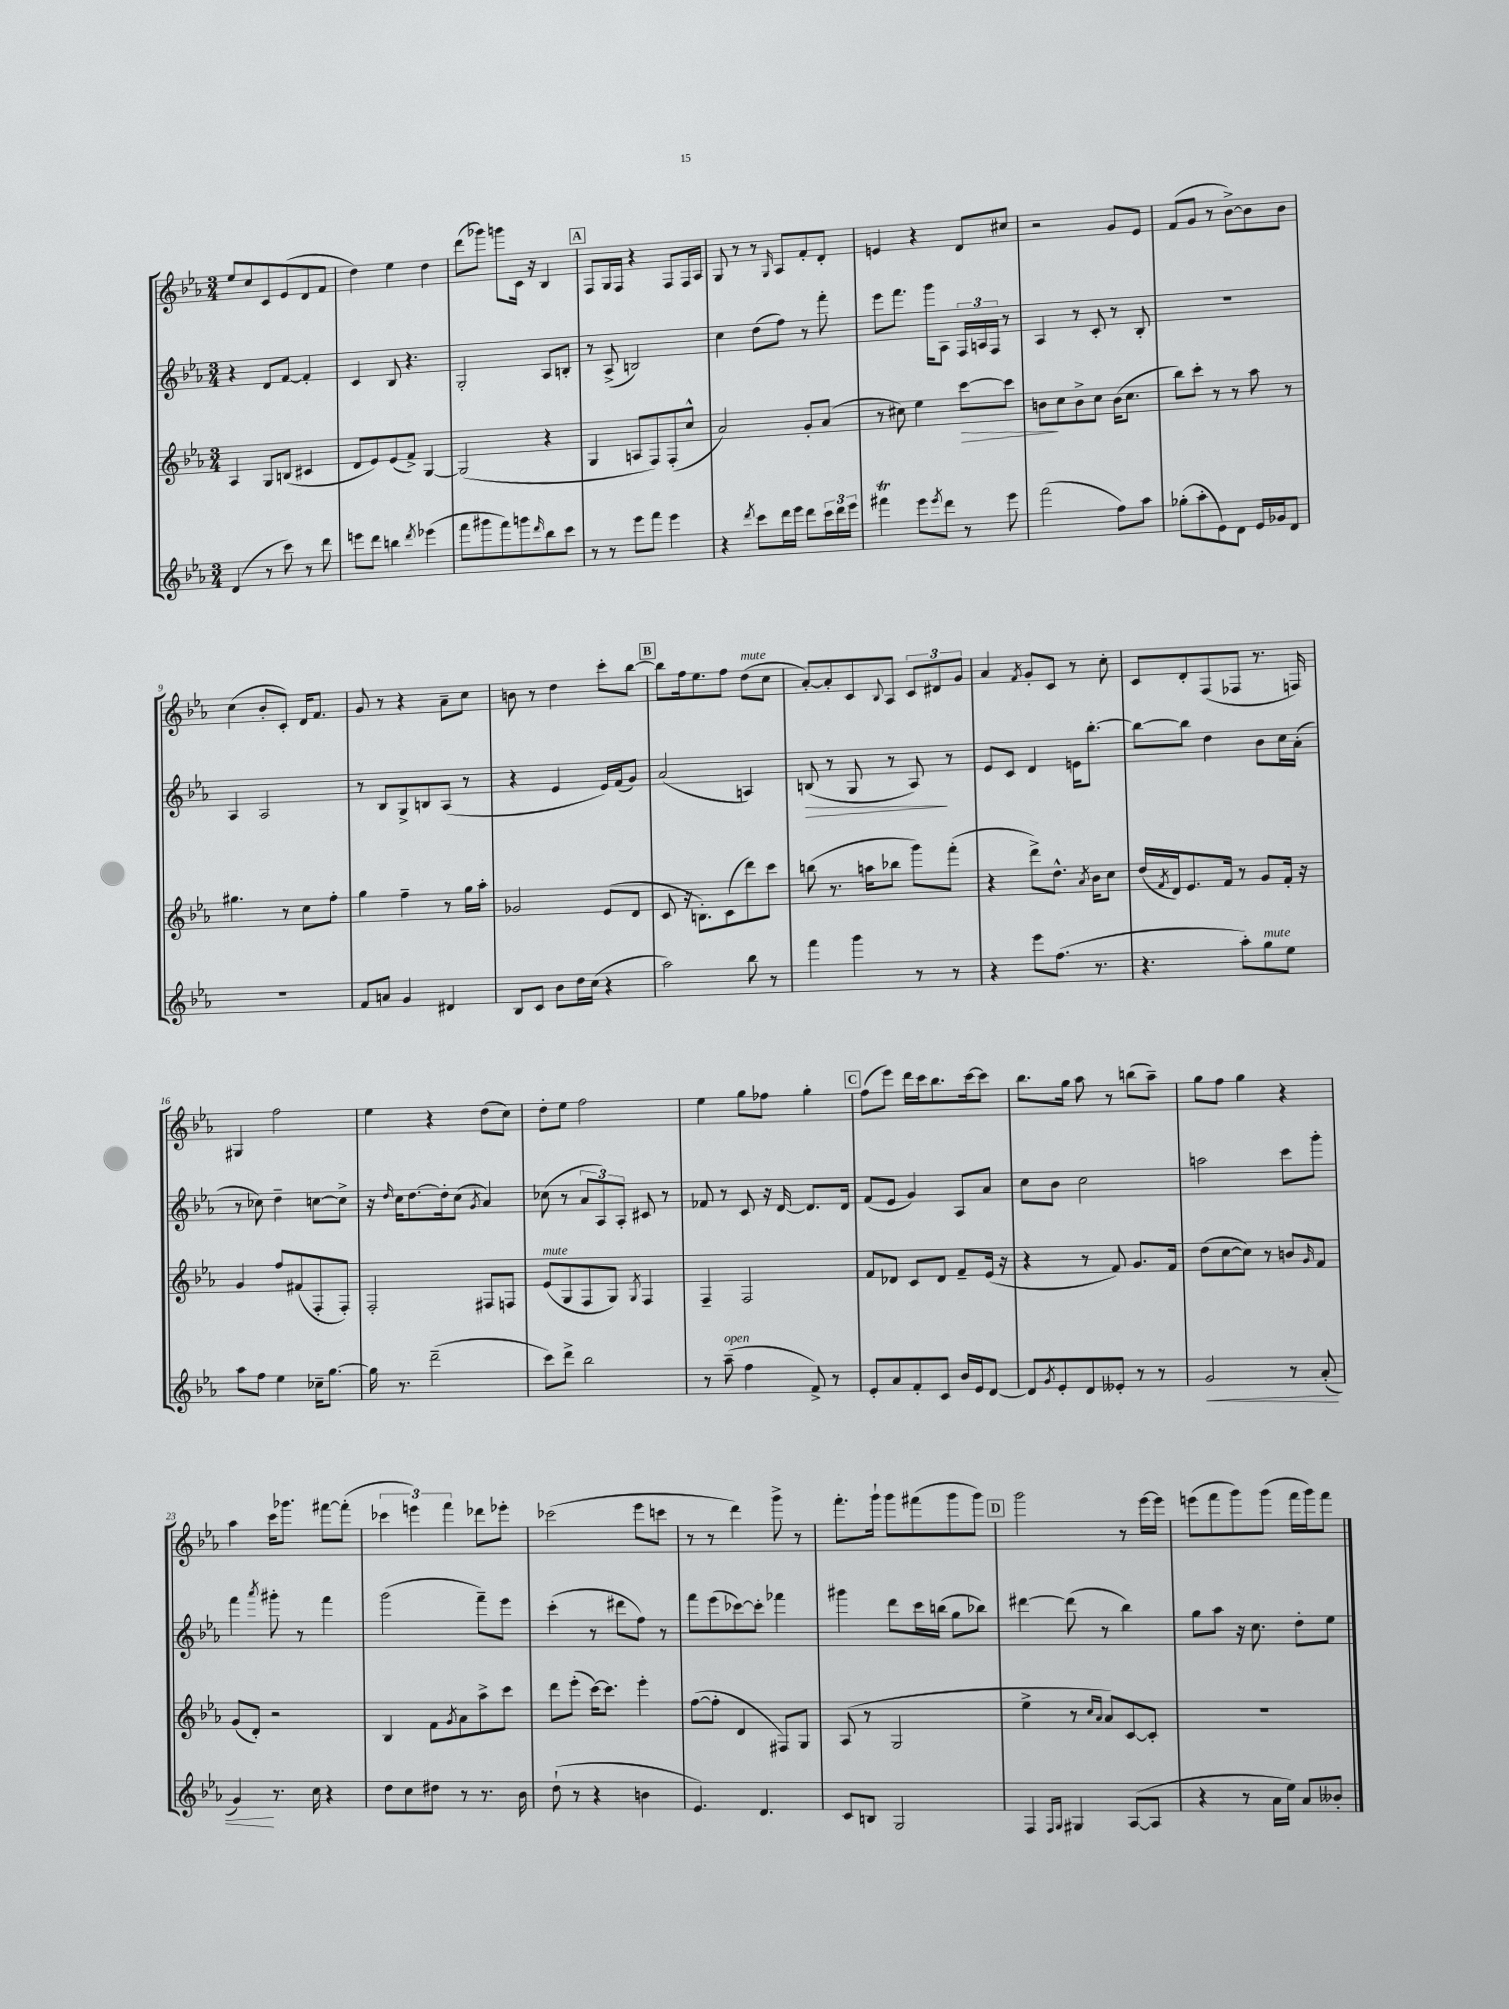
<<
\new StaffGroup <<
\new Staff = "s0" {
    \clef treble \key ees \major \numericTimeSignature \time 3/4
    ees''8 c''8 c'8 ees'8( d'8 f'8 |
    d''4) ees''4 d''4 |
    d'''8( ges'''8) g'''8 c'16 r16 bes4 |
    \mark \markup { \box "A" } f8 g16 f16 r4 f8 f16 aes16 |
    g8 r8 r8 \grace { g16 } aes8 f'8-. d'8-. |
    e'4 r4 d'8 cis''8 |
    r2 g'8 ees'8 |
    f'8( g'8 r8 bes'8~->) bes'8 bes'8 |
    c''4( bes'8-. c'8-.) d'16 f'8. |
    g'8 r8 r4 aes'8-- c''8 |
    b'8 r8 d''4 c'''8-. bes''8~ |
    \mark \markup { \box "B" } bes''8 f''16 ees''8. f''8 d''8^\markup { \italic "mute" }( c''8 |
    aes'8~-.) aes'8-. c'8 \appoggiatura { bes8 } aes8 \tuplet 3/2 { c'8 dis'8 g'8 } |
    aes'4 \acciaccatura { f'8 } g'8-. c'8 r8 c''8-. |
    c'8 d'8-. f8( fes8 r8. f16) |
    gis4 f''2 |
    ees''4 r4 d''8( c''8) |
    d''8-. ees''8 f''2 |
    ees''4 g''8 fes''8 g''4-. |
    \mark \markup { \box "C" } f''8( ees'''8) d'''16 c'''16 bes''8. c'''16~ c'''8 |
    bes''8. g''16 aes''8 r8 b''8( aes''8--) |
    g''8 f''8 g''4 r4 |
    aes''4 c'''16 ges'''8. fis'''8~ fis'''8-.( |
    \tuplet 3/2 { ces'''4 e'''4) f'''4 } des'''8 ees'''8-. |
    ces'''2( ees'''8 c'''8 |
    r8 r8 d'''4) g'''8-> r8 |
    f'''8.-. g'''16-! g'''8 fis'''8( g'''8 g'''8) |
    \mark \markup { \box "D" } g'''2 r8 ees'''16~ ees'''16 |
    e'''8( f'''8 g'''8) g'''8( f'''16 g'''16) f'''8 \bar "|." |
}
\new Staff = "s1" {
    \clef treble \key ees \major \numericTimeSignature \time 3/4
    r4 d'8 f'8~ f'4-. |
    c'4 bes8 r4. |
    g2-. aes8 b8-. |
    \mark \markup { \box "A" } r8 aes8->( b2) |
    c''4 d''8( f''8) r8 f'''8-. |
    ees'''8 f'''8. g'''16 aes8 \tuplet 3/2 { f16 a16 f16 } r8 |
    aes4 r8 c'8-. r8 bes8-. |
    R2. |
    aes4 aes2 |
    r8 bes8 g8-> b8 aes8( r8 |
    r4 ees'4 ees'16) f'16( g'8) |
    \mark \markup { \box "B" } aes'2( a4) |
    b8\>( r8 g8 r8 aes8\!) r8 |
    ees'8 c'8 d'4 e'16 bes''8.~-. |
    bes''8~ bes''8 d''4 bes'8 c''16 aes'16-.( |
    r8 ces''8) d''4-- c''8~ c''8-> |
    r16 \grace { d''16 } c''16 d''8.~ d''16-. c''8( \acciaccatura { g'8 } aes'4) |
    ces''8( r8 \tuplet 3/2 { aes'8 aes8) aes8-. } cis'8 r8 |
    fes'8 r8 c'8 r16 d'16~ d'8. d'16 |
    \mark \markup { \box "C" } f'8( ees'8 g'4) aes8 aes'8 |
    c''8 bes'8 c''2 |
    a''2 c'''8 g'''8-. |
    f'''4 \acciaccatura { aes'''8 } gis'''8-. r8 f'''4 |
    g'''2( f'''8--) ees'''8 |
    c'''4-.( r8 dis'''8 f''8) r8 |
    f'''8 ees'''8( ces'''8~) ces'''8-. fes'''4 |
    gis'''4 d'''8 c'''16 b''16( g''8 bes''8) |
    \mark \markup { \box "D" } dis'''4~ dis'''8( r8 bes''4) |
    g''8 aes''8 r16 c''8. d''8-. ees''8 \bar "|." |
}
\new Staff = "s2" {
    \clef treble \key ees \major \numericTimeSignature \time 3/4
    aes4 g8 b8( cis'4 |
    d'8 ees'8) ees'8( f'8->) g4~ |
    g2( r4 |
    \mark \markup { \box "A" } g4 a8 f8) f8-.( c''8-^ |
    aes'2) g'8-. aes'8( |
    r8 cis''8) ees''4 c'''8~\> c'''8 |
    b'8\! c''8 b'8-> c''8 b'16( c''8. |
    bes''8) c'''8-. r8 r8 aes''8 r8 |
    gis''4. r8 c''8 f''8-. |
    g''4 f''4-- r8 g''16 aes''16-. |
    ges'2 ees'8( d'8 |
    \mark \markup { \box "B" } c'8 r16 b8.-.) c'8( d'''8) c'''8 |
    b''8( r8. a''16 bes''8 g'''8) f'''8-.( |
    r4 d'''8->) d''8.-^ \acciaccatura { aes'8 } bes'16 c''8 |
    d''16( \acciaccatura { f'8 } d'16) ees'8. f'16 r8 g'8 f'16-. r16 |
    g'4 f''8 fis'8( f8-. f8-.) |
    f2-. fis8 f8 |
    ees'8^\markup { \italic "mute" }( g8 f8 g8) \acciaccatura { g8 } f4 |
    f4-- f2 |
    \mark \markup { \box "C" } f'8 des'8 c'8 des'8 f'8-- ees'16( r16 |
    r4 r8 f'8) g'8. f'16 |
    d''8( c''8~ c''8) r8 b'8 \grace { g'16 } f'8 |
    g'8( d'8-.) r2 |
    bes4 f'8 \acciaccatura { g'8 } aes'8 aes''8-> c'''8 |
    d'''8 ees'''8-.( c'''16~) c'''8. ees'''4-. |
    f''8~( f''8-. d'4 fis8) g8 |
    aes8( r8 g2 |
    \mark \markup { \box "D" } ees''4-> r8 \grace { c''16 aes'16 } aes'8) c'8~ c'8-. |
    R2. \bar "|." |
}
\new Staff = "s3" {
    \clef treble \key ees \major \numericTimeSignature \time 3/4
    d'4( r8 c'''8) r8 d'''8 |
    e'''8 d'''8 b''4 \acciaccatura { d'''8 } ees'''4( |
    f'''8 gis'''8 f'''8) g'''8 \grace { d'''16 } bes''8 c'''8 |
    \mark \markup { \box "A" } r8 r8 ees'''8 f'''8 ees'''4 |
    r4 \acciaccatura { d'''8 } c'''8 d'''16 ees'''16 d'''8 \tuplet 3/2 { c'''16 d'''16 ees'''16 } |
    fis'''4\trill ees'''8 \acciaccatura { ees'''8 } d'''8 r8 ees'''8 |
    f'''2( f''8) aes''8 |
    ges''8-.( aes''8-. ees'8) d'8 ees'16 ges'16 d'8 |
    R2. |
    f'8 a'8 g'4 dis'4 |
    bes8 c'8 bes'8 d''16 c''16( r4 |
    \mark \markup { \box "B" } aes''2) bes''8 r8 |
    f'''4 g'''4 r8 r8 |
    r4 ees'''8 f''8.( r8. |
    r4. aes''8-.) g''8^\markup { \italic "mute" } ees''8 |
    aes''8 f''8 ees''4 ces''16-- g''8.~ |
    g''16 r8. d'''2--( |
    c'''8) d'''8-> bes''2 |
    r8 aes''8--^\markup { \italic "open" }( f''4 f'8->) r8 |
    \mark \markup { \box "C" } ees'8-. aes'8 f'8-. c'8 bes'16 ees'16 d'8~ |
    d'8 \acciaccatura { g'8 } ees'8-. d'8 eeses'8-. r8 r8 |
    g'2\< r8 aes'8-.( |
    g'4\!) r8. c''16 r4 |
    d''8 c''8 dis''8 r8 r8. bes'16 |
    d''8-!( r8 r4 b'4 |
    ees'4.) d'4. |
    c'8 b8 g2 |
    \mark \markup { \box "D" } f4 \grace { f16 g16 } gis4 aes8~( aes8 |
    r4 r8 aes'16 ees''16) aes'8 beses'8-. \bar "|." |
}
>>
>>
